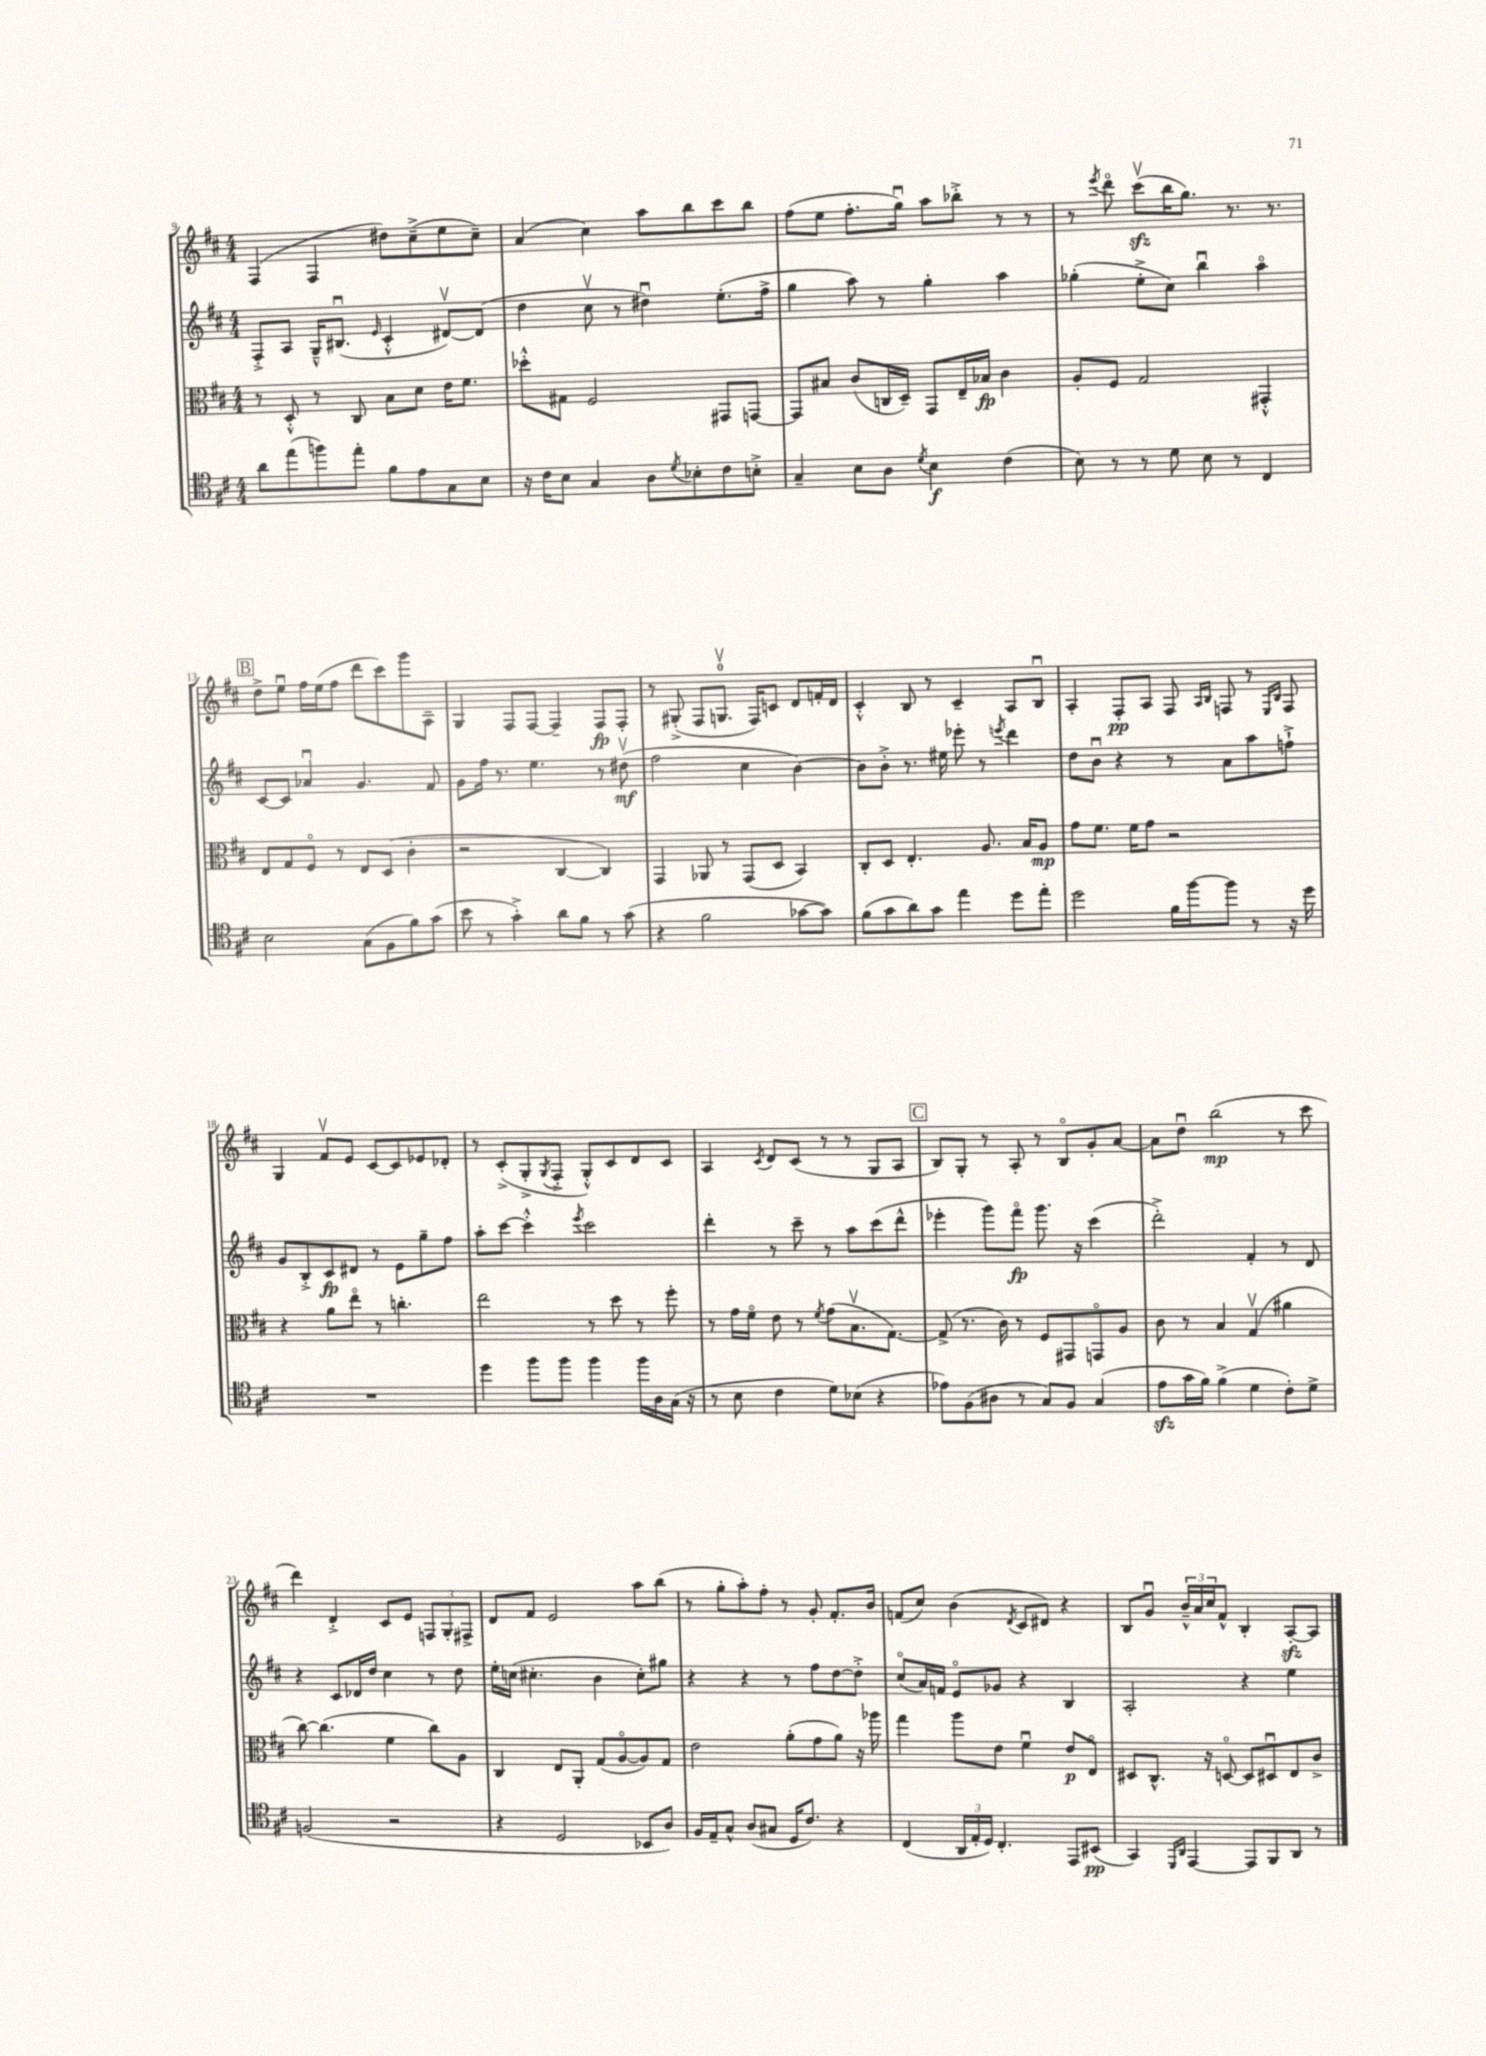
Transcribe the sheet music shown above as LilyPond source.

<<
\new StaffGroup <<
\new Staff = "s0" {
    \clef treble \key d \major \numericTimeSignature \time 4/4
    fis4( fis4 dis''8) cis''8--->( e''8 cis''8--) |
    a'4( cis''4) a''8 b''8 cis'''8 b''8 |
    fis''8( e''8 fis''8.-. g''16\downbow) a''8 bes''8-.-> r8 r8 |
    r8 \acciaccatura { e'''8 } d'''8\flageolet cis'''8\upbow\sfz( b''16 g''8.) r8. r8. |
    \mark \markup { \box "B" } d''8-> e''8\downbow fis''16 e''16( fis''8 d'''8 cis'''8) g'''8 a8-- |
    g4 fis8 fis8~ fis4-- fis8\fp fis8-. |
    r8 gis8-.->( fis8 g8.-0\upbow fis16) c'8 d'8 f'16-. d'16 |
    cis'4-.-^ b8 r8 cis'4-- a8 b8\downbow |
    a4-. fis8-.\pp a8 fis8 \grace { a16 b16 } f8 r8 \grace { e16 b16 } f8 |
    g4 fis'8\upbow e'8 cis'8~ cis'8 ees'8 des'8-. |
    r8 cis'8-.->( g8-.-> \acciaccatura { g8 } fis8-.-> g8-.-^) cis'8 d'8 cis'8 |
    a4 \acciaccatura { cis'8 } d'8 cis'8( r8 r8 g8 a8 |
    \mark \markup { \box "C" } b8) g8-. r8 a8-. r8 b8\flageolet g'8-. a'8~ |
    a'8 d''8\downbow b''2\mp( r8 cis'''8 |
    d'''4) d'4-.-> cis'8 e'8 \tuplet 3/2 { f8 g8-. fis8-> } |
    d'8 fis'8 e'2 a''8 b''8( |
    r8 g''8-. a''8-.) fis''8-. r8 g'8-. fis'8.-. b'16 |
    f'8( cis''8) b'4( \acciaccatura { d'8 } cis'8 dis'8) r4 |
    b8 g'8\downbow \tuplet 3/2 { b'16---^ a'16 cis''16 } fis'8-^ b4-. a8~-.\sfz a8 \bar "|." |
}
\new Staff = "s1" {
    \clef treble \key d \major \numericTimeSignature \time 4/4
    fis8-.-> a8 g16---^ bis8.\downbow( \grace { e'16 } cis'4-.-^ dis'8~\upbow) dis'8( |
    d''4 cis''8\upbow r8 dis''4\downbow) e''8.-.( fis''16-> |
    g''4 a''8) r8 g''4-. a''4 |
    ges''4-.( e''8-.-> cis''8) b''4\downbow a''4\flageolet |
    \mark \markup { \box "B" } cis'8~ cis'8 aes'4\downbow g'4. fis'8 |
    g'8 fis''16 r8. e''4. r8 dis''8\upbow\mf( |
    fis''2 cis''4 b'4~) |
    b'8 b'8-.-> r8. eis''16 ees'''8-. r8 \acciaccatura { e'''8 } d'''4 |
    d''8 b'8\downbow r4 r8 a'8 a''8 f''8-!-> |
    g'8 b8-.-> cis'8\fp dis'8 r8 e'8 g''8-- fis''8 |
    a''8-. cis'''8~ cis'''4-.-^ \acciaccatura { e'''8 } cis'''2 |
    d'''4-. r8 cis'''8-- r8 a''8 cis'''8( d'''8-^ |
    \mark \markup { \box "C" } ees'''4-. g'''8) fis'''8\flageolet\fp g'''8. r16 cis'''4( |
    d'''2-.->) fis'4-. r8 d'8 |
    r4 cis'8 des'16 d''16 cis''4 r8 d''8 |
    e''16-. c''16( cis''4.-. b'4 cis''8-.) gis''8 |
    r4 r4 r8 fis''8 d''8~ d''8-.-> |
    cis''8\flageolet( a'16) f'16 e'8\flageolet ges'8 r4 b4 |
    a2-. r4 e''4 \bar "|." |
}
\new Staff = "s2" {
    \clef alto \key d \major \numericTimeSignature \time 4/4
    r8 d8-.-^ r8 cis8 b8 d'8 e'16 fis'8. |
    des''8-.-^ gis8 fis2 gis,8 g,8~ |
    g,8 bis8 cis'8( c16 d16--) g,8 e16-- bes16\fp cis'4 |
    a8-. fis8 g2 gis,4-.-^ |
    \mark \markup { \box "B" } e8 g8 fis8\flageolet r8 e8 d8( cis'4-. |
    r2 cis4~ cis4) |
    g,4 aes,8 r8 g,8( d8 b,4) |
    cis8-. d8 e4.-. a8. b16 a8\mp |
    g'8 fis'8. fis'16 g'8 r2 |
    r4 a'8 e''8\flageolet r8 c''4.-. |
    e''2 r8 d''8 r8 fis''8-. |
    r8 g'16 fis'16\flageolet e'8 r8 \acciaccatura { fis'8 } g'8( b8.\upbow g8.~) |
    \mark \markup { \box "C" } g8->( r8. cis'16) r8 fis8 gis,8 g,8\flageolet a8 |
    cis'8 r8 b4 g4\upbow( ais'4 |
    cis''8~) cis''4.( fis'4 cis''8) a8 |
    cis4 e8 a,8-. g8( a8~\flageolet a8) g8 |
    e'2 a'8-.( g'8 a'8) r16 aes''16 |
    g''4 a''8 e'8 fis'4\downbow e'8\p e8\flageolet |
    dis8 cis8.-^ r16 d8~\flageolet d8 dis8\downbow e8 cis'8-> \bar "|." |
}
\new Staff = "s3" {
    \clef tenor \key d \major \numericTimeSignature \time 4/4
    a'8 e''8( f''8) e''8-. fis'8 e'8 g8 b8 |
    r16 cis'16 b8 g4 a8 \acciaccatura { d'8 } bes8-. cis'8 b8-.-> |
    g4-- b8 a8 \acciaccatura { d'8 } b4\f cis'4( |
    b8) r8 r8 d'8 b8 r8 cis4 |
    \mark \markup { \box "B" } b2 g8( fis8 fis'8) g'8( |
    b'8 r8 g'4-.->) a'8 fis'8 r8 g'8( |
    r4 fis'2 ges'8~ ges'8) |
    fis'8( g'8 a'8) g'8 e''4 d''8 e''8-. |
    d''2 fis'16 fis''16~ fis''8 r8 r16 d''16 |
    R1 |
    d''4 fis''8 fis''8 fis''4 fis''16 a16 g16( r16 |
    r8 b8 cis'4 d'8) bes8( r4 |
    \mark \markup { \box "C" } ees'8) fis8( ais8 r8 g8) fis8 g4( |
    e'8\sfz g'16 fis'16) fis'4->( d'4 cis'8-.) d'8-> |
    f2( r2 |
    r4 d2 bes,8 a8) |
    fis16 e16-- g8-^ a8( gis8 d16 cis'8.) r4 |
    cis4( \tuplet 3/2 { a,16 e16-. d16) } cis4.-. e,8 bis,8\pp( |
    g,4) \grace { d,16 a,16 } e,4~ e,8 fis,8 a,8 r8 \bar "|." |
}
>>
>>
\layout { \context { \Score currentBarNumber = #9 } }
